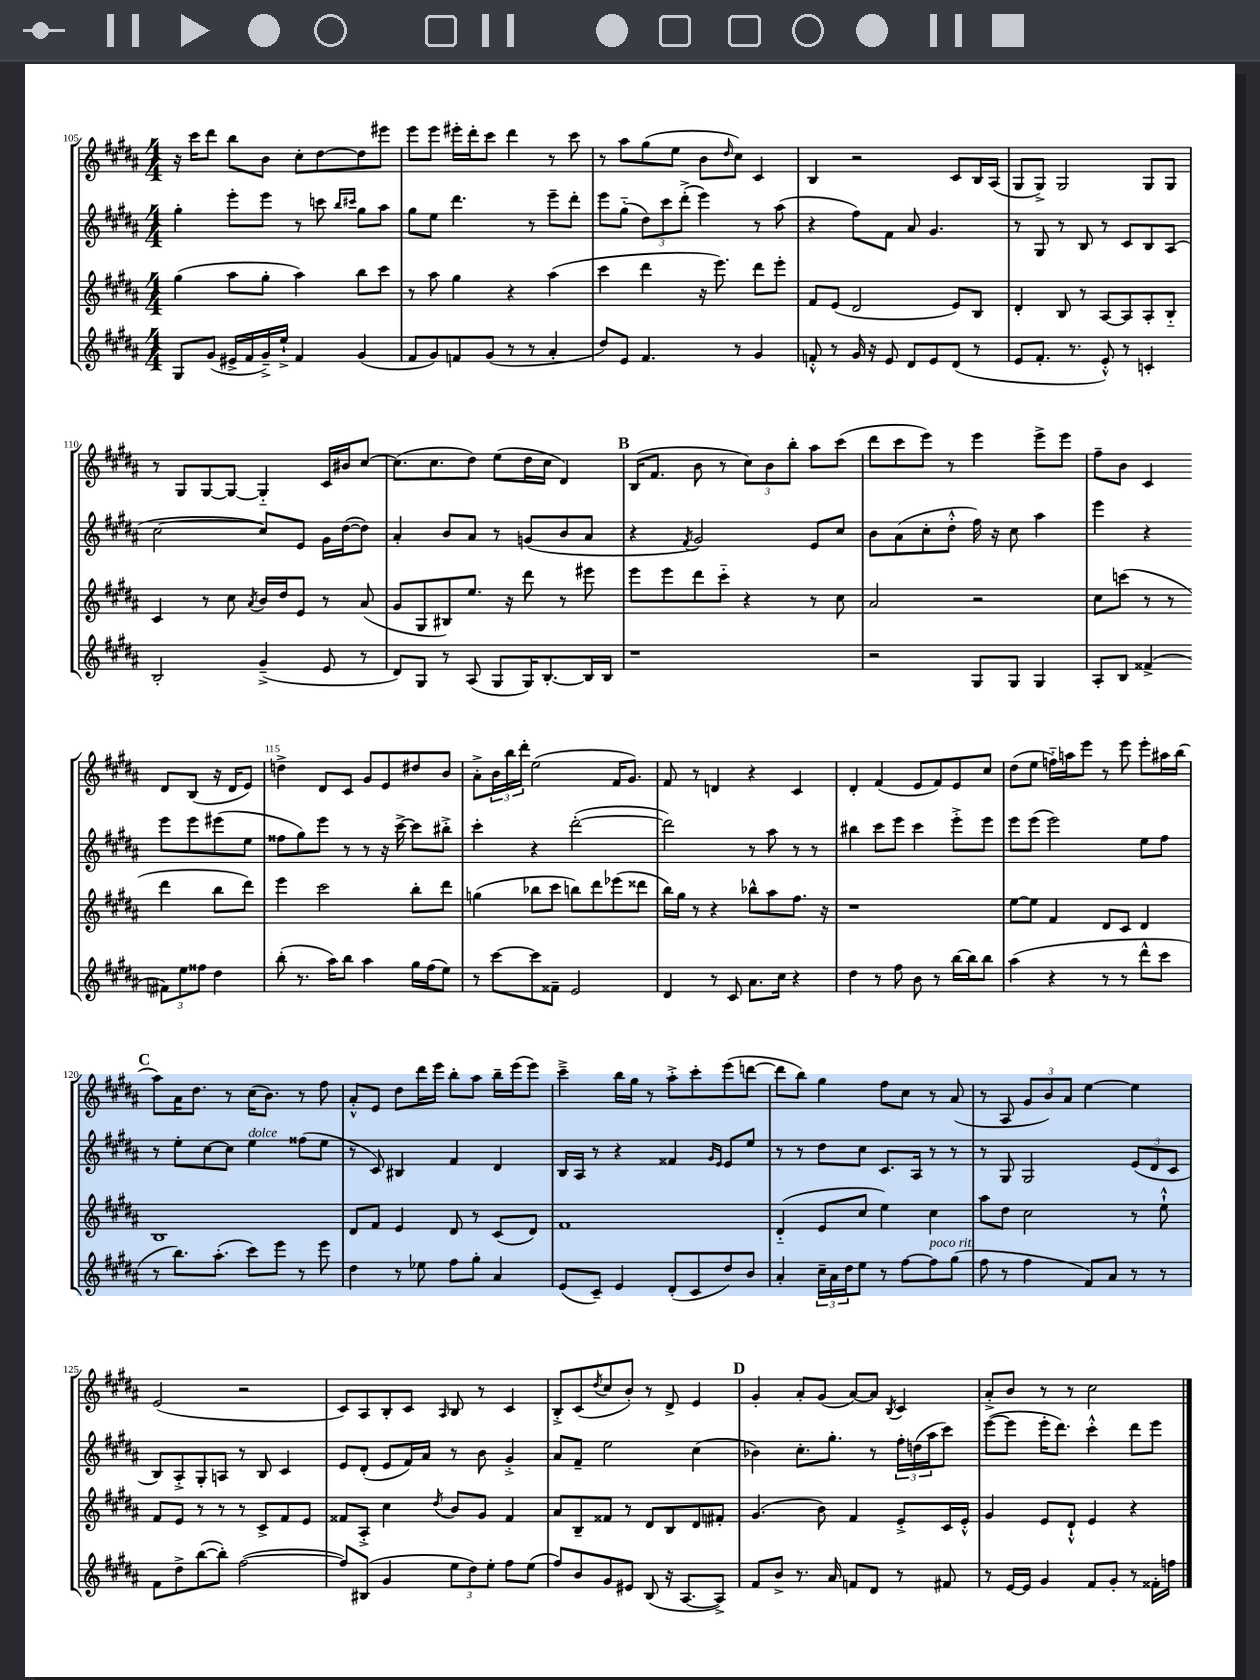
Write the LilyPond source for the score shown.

<<
\new StaffGroup <<
\new Staff = "s0" {
    \clef treble \key b \major \numericTimeSignature \time 4/4
    r16 cis'''16 dis'''8 b''8 b'8 cis''8-. dis''8~ dis''8 eis'''8 |
    e'''8 e'''8 eis'''16-. dis'''16-. cis'''8 dis'''4 r8 cis'''8 |
    r8 ais''8 gis''8( e''8 b'8 \grace { dis''16 } cis''8) cis'4 |
    b4 r2 cis'8 b16 ais16( |
    gis8 gis8->) gis2 gis8 gis8 |
    r8 gis8 gis8~ gis8~ gis4-_ cis'16 bis'16 cis''8~ |
    cis''8.( cis''8. dis''8) e''8( dis''16 cis''16 dis'4) |
    \mark \markup { \bold "B" } b16( fis'8. b'8 r8 \tuplet 3/2 { cis''8) b'8 b''8-. } ais''8 cis'''8( |
    dis'''8 cis'''8 e'''8) r8 e'''4 e'''8-> e'''8 |
    fis''8-- b'8 cis'4 dis'8 b8( r16 dis'16 e'8) |
    d''4-> dis'8 cis'8 gis'8 e'8 dis''8 b'8 |
    ais'8-.-> \tuplet 3/2 { b'16 b''16 dis'''16-. } e''2( fis'16 gis'8.) |
    fis'8 r8 d'4 r4 cis'4 |
    dis'4-. fis'4( e'8 fis'8) e'8 cis''8 |
    dis''8( e''8 f''16-_) a''16 e'''8 r8 e'''8 e'''8-. ais''16 b''16( |
    \mark \markup { \bold "C" } ais''8) ais'16 dis''8. r8 cis''16( b'8.) r8 fis''8 |
    ais'8-.-^ e'8 dis''8 dis'''16 e'''16 b''8-. ais''8 b''16-- e'''16( e'''8) |
    cis'''4---> b''16 gis''16 r8 ais''8-.-> cis'''8-. e'''8( d'''8~ |
    d'''8 b''8) gis''4 fis''8 cis''8 r8 ais'8( |
    r8 ais8 \tuplet 3/2 { gis'8 b'8) ais'8 } e''4~ e''4 |
    e'2( r2 |
    cis'8) ais8 b8-. cis'8 \grace { ais16 } b8 r8 cis'4 |
    b8-.-> cis'8( \acciaccatura { dis''8 } cis''8 b'8-.) r8 dis'8-> e'4 |
    \mark \markup { \bold "D" } gis'4-. ais'8-. gis'8( ais'8~) ais'8 \acciaccatura { b8 } cis'4 |
    ais'8-.-> b'8 r8 r8 cis''2 \bar "|." |
}
\new Staff = "s1" {
    \clef treble \key b \major \numericTimeSignature \time 4/4
    gis''4-. e'''8-. e'''8 r8 c'''8 \grace { b''16 cis'''16 } gis''8 ais''8 |
    gis''8 e''8 dis'''4. r8 e'''8-- dis'''8-. |
    e'''8 gis''8-_( \tuplet 3/2 { dis''8) cis'''8 dis'''8-.->( } e'''4) r8 ais''8( |
    r4 fis''8) fis'8 ais'8 gis'4. |
    r8 gis8 r8 b8 r8 cis'8 b8 ais8( |
    cis''2~ cis''8) e'8 gis'16 dis''16~( dis''8) |
    ais'4-. b'8 ais'8 r8 g'8( b'8 ais'8 |
    \mark \markup { \bold "B" } r4 \acciaccatura { fis'8 } gis'2) e'8 cis''8 |
    b'8 ais'8( cis''8-. dis''8-.-^ fis''16) r16 cis''8 ais''4 |
    e'''4 r4 e'''8 e'''8 eis'''8( e''8 |
    fisis''8 gis''8) e'''8 r8 r8 r16 cis'''16~-> cis'''8 bis''8-.-> |
    cis'''4-. r4 dis'''2~-.( |
    dis'''2) r8 ais''8 r8 r8 |
    bis''4 cis'''8 e'''8 cis'''4 e'''8-.-> e'''8 |
    e'''8 e'''8( e'''2) e''8 fis''8 |
    \mark \markup { \bold "C" } r8 e''8-. cis''8~ cis''8 e''4^\markup { \italic "dolce" } fisis''8( e''8 |
    r8 cis'8) bis4 fis'4 dis'4 |
    b16 ais16 r8 r4 fisis'4 \grace { gis'16 e'16 } e'8 e''8 |
    r8 r8 dis''8 cis''8 cis'8. ais16 r8 r8 |
    r8 gis8 gis2 \tuplet 3/2 { e'8( dis'8 cis'8 } |
    b8) ais8-.-> gis8-. a8 r8 b8 cis'4 |
    e'8 dis'8-.( e'8 fis'16) ais'16 r8 b'8 gis'4-.-> |
    ais'8 fis'8-- e''2 cis''4( |
    \mark \markup { \bold "D" } bes'4) cis''8.-. gis''8.-. r8 \tuplet 3/2 { fis''16-. d''16( ais''16 } cis'''8) |
    e'''8~( e'''8 e'''16-. dis'''8.) cis'''4-.-^ dis'''8 e'''8 \bar "|." |
}
\new Staff = "s2" {
    \clef treble \key b \major \numericTimeSignature \time 4/4
    gis''4( ais''8 gis''8-. ais''4) b''8 cis'''8 |
    r8 ais''8 gis''4 r4 ais''4( |
    cis'''4 dis'''4 r16 e'''8.) dis'''8 e'''8-. |
    fis'8 e'8( dis'2 e'8) b8 |
    dis'4-. b8 r8 ais8~ ais8 ais8-. b8-_ |
    cis'4 r8 cis''8 \acciaccatura { ais'8 } b'16 dis''16 e'8 r8 ais'8( |
    gis'8 gis8 bis8) e''8. r16 dis'''8 r8 eis'''8 |
    \mark \markup { \bold "B" } e'''8 e'''8 dis'''8 cis'''8-_ r4 r8 cis''8 |
    ais'2 r2 |
    cis''8 c'''8( r8 r8 dis'''4 b''8 dis'''8) |
    e'''4 cis'''2 b''8-. dis'''8 |
    g''4( bes''8 cis'''8 b''8) dis'''8 ees'''8( disis'''8 |
    b''16) gis''16 r8 r4 bes''8-^ ais''8 fis''8. r16 |
    r1 |
    e''8~ e''8 fis'4 dis'8 cis'8 dis'4 |
    \mark \markup { \bold "C" } b1 |
    dis'8 fis'8 e'4 dis'8 r8 cis'8( dis'8) |
    fis'1 |
    dis'4-_( e'8 cis''8 e''4) cis''4 |
    ais''8 dis''8 cis''2 r8 e''8-!-^ |
    fis'8 e'8 r8 r8 r8 cis'8-> fis'8 e'8 |
    fisis'8 ais8-.-> cis''4 \acciaccatura { dis''8 } b'8 gis'8 fisis'4 |
    ais'8 b8-- fisis'8 r8 dis'8 b8 dis'8 fis'8-. |
    \mark \markup { \bold "D" } gis'4.( b'8) fis'4 e'8-.-> cis'16 e'16-.-^ |
    gis'4 e'8 dis'8-!-^ e'4 r4 \bar "|." |
}
\new Staff = "s3" {
    \clef treble \key b \major \numericTimeSignature \time 4/4
    gis8 gis'8( eis'16-> fis'16 gis'16--->) e''16-!-> fis'4 gis'4( |
    fis'8 gis'8) f'8 gis'8( r8 r8 ais'4-. |
    dis''8) e'8 fis'4. r8 gis'4 |
    f'8-.-^ r8 gis'16 r16 e'8 dis'8 e'8 dis'8( r8 |
    e'8 fis'8.-. r8. e'8-.-^) r8 c'4-. |
    b2-. gis'4--->( e'8 r8 |
    dis'8) gis8 r8 ais8( gis8 gis16) b8.~-. b16 b16 |
    \mark \markup { \bold "B" } r1 |
    r2 gis8 gis8 gis4 |
    ais8-. b8 fisis'4->( \tuplet 3/2 { fis'8) e''8 fisis''8 } dis''4 |
    b''8-.( r8. ais''16) b''8 ais''4 gis''16 fis''16( e''8) |
    r8 cis'''8~ cis'''8 fisis'8-- e'2 |
    dis'4 r8 cis'8 ais'8. cis''16 r4 |
    dis''4 r8 fis''8 b'8 r8 b''16~ b''16 b''8 |
    ais''4( r4 r8 r8 dis'''8-^ cis'''8 |
    \mark \markup { \bold "C" } r8 b''8.) ais''8.-.( cis'''8) e'''8 r8 e'''8 |
    dis''4 r8 ees''8 fis''8 gis''8-. ais'4 |
    e'8( cis'8--) e'4 dis'8-.( cis'8 dis''8) b'8 |
    ais'4-. \tuplet 3/2 { cis''16-- ais'16 dis''16 } e''8 r8 fis''8~ fis''8^\markup { \italic "poco rit." } gis''8( |
    fis''8 r8 fis''4 fis'8) ais'8 r8 r8 |
    fis'8 dis''8-> b''8~( b''8-.) fis''2~( |
    fis''8) bis8( gis'4 \tuplet 3/2 { e''8 dis''8) e''8-. } fis''8 e''8( |
    fis''8) b'8 gis'8 eis'8 b8( r16 ais8.~ ais8->) |
    \mark \markup { \bold "D" } fis'8 b'8-> r8. ais'16 f'8 dis'8 r8 fis'8 |
    r8 e'16~ e'16 gis'4 fis'8 gis'8-. r8 fisis'16-. f''16 \bar "|." |
}
>>
>>
\layout { \context { \Score currentBarNumber = #105 \override BarNumber.break-visibility = ##(#f #t #t) barNumberVisibility = #(every-nth-bar-number-visible 5) } }
